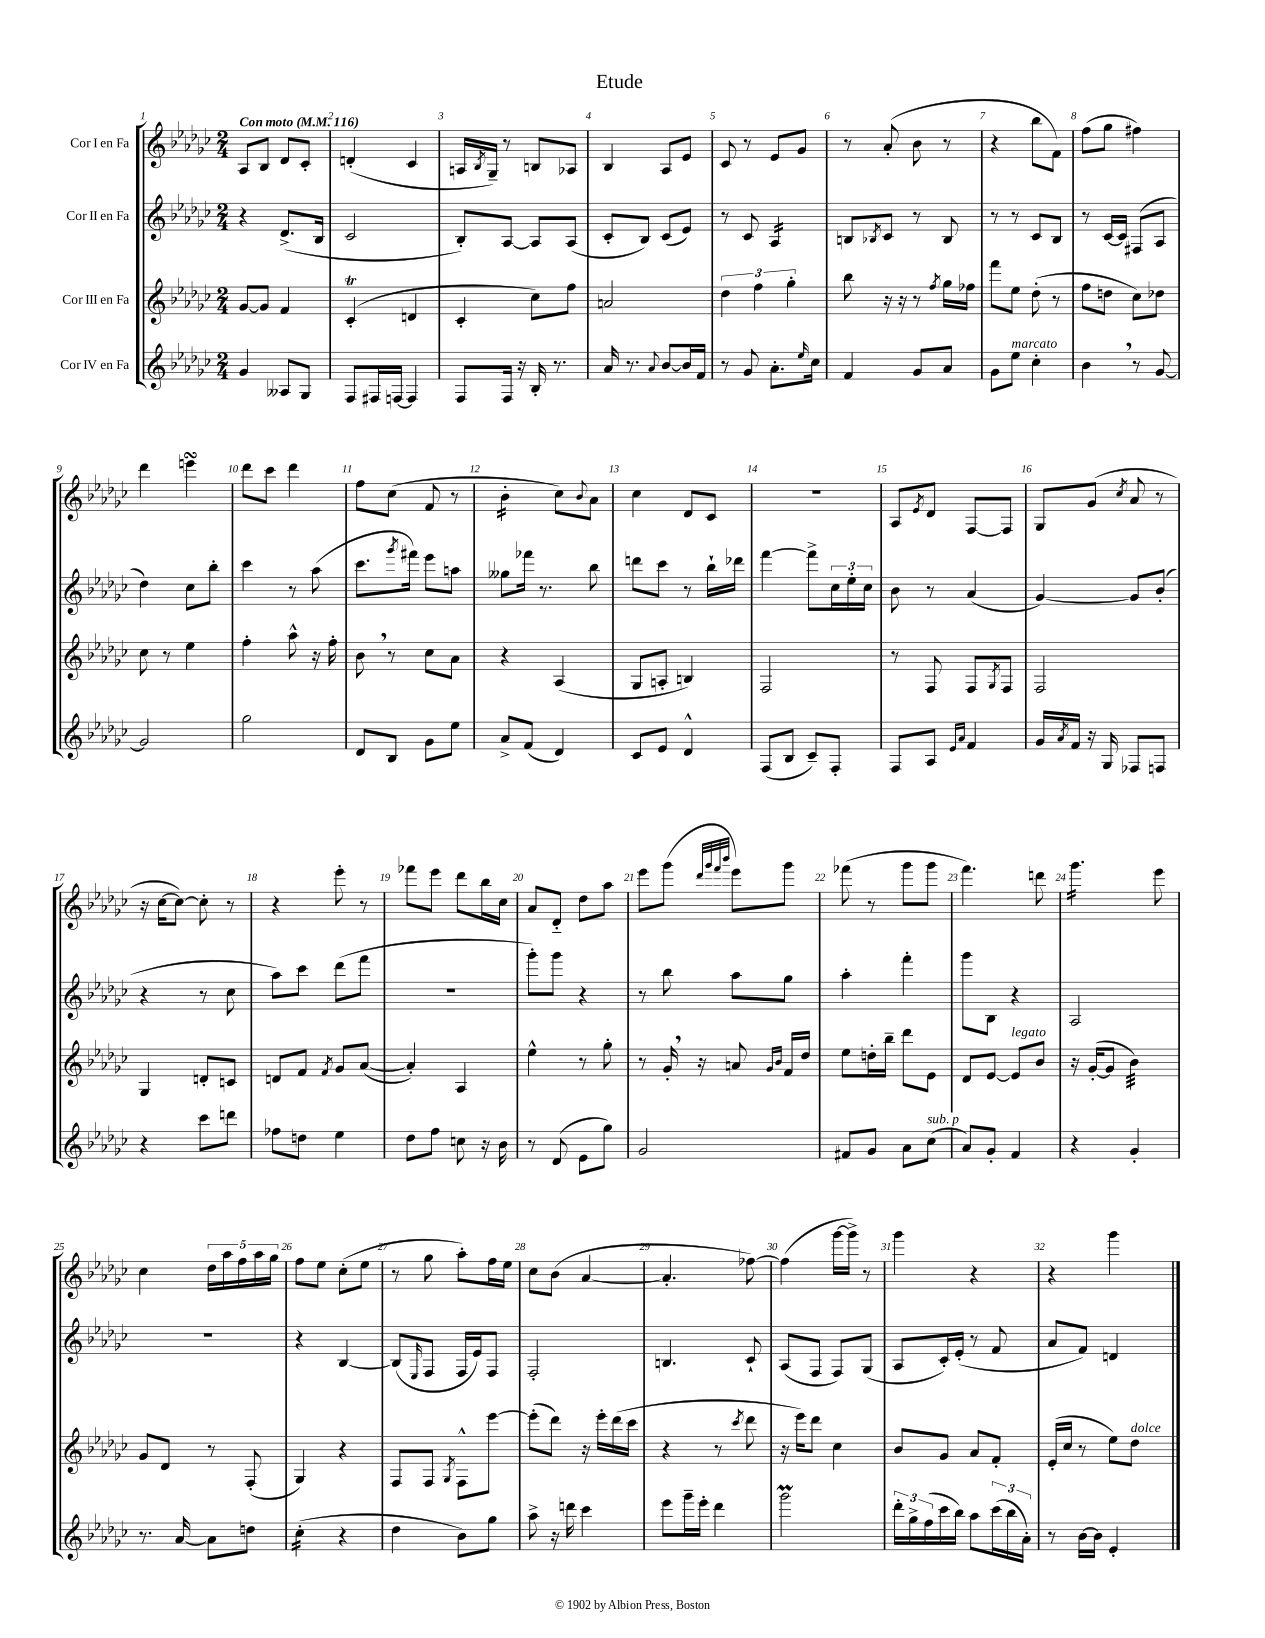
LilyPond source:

\header { title = "Etude" }
<<
\new StaffGroup <<
\new Staff = "s0" \with { instrumentName = "Cor I en Fa" } {
    \clef treble \key ges \major \numericTimeSignature \time 2/4 \tempo "Con moto" 4 = 116
    aes8 bes8 des'8 ces'8-. |
    d'4-.( ces'4 |
    a16 \acciaccatura { bes8 } ges16--) r8 b8 aes8 |
    bes4 aes8 ees'8 |
    ces'8 r8 ees'8 ges'8 |
    r8 aes'8-.( bes'8 r8 |
    r4 bes''8 f'8) |
    f''8( ges''8 fis''4) |
    des'''4 e'''4\turn |
    des'''8 ces'''8 des'''4 |
    f''8 ces''8( f'8 r8 |
    bes'4:16-. ces''8) \appoggiatura { bes'8 } aes'8 |
    ces''4 des'8 ces'8 |
    r2 |
    aes8 \acciaccatura { ees'8 } des'8 f8~ f8 |
    ges8 ges'8( \acciaccatura { ces''8 } aes'8 r8 |
    r16 ces''16~ ces''8~) ces''8-. r8 |
    r4 ees'''8-. r8 |
    fes'''8 ees'''8 des'''8 bes''16 ces''16 |
    aes'8 des'8-_ des''8 aes''8 |
    ees'''8 ges'''8( \grace { des'''32 ges'''32 f'''32 bes'''32 } ees'''8) ges'''8 |
    fes'''8( r8 ges'''8 ges'''8 |
    f'''4.) d'''8 |
    ges'''4.:16 ees'''8 |
    ces''4 \tuplet 5/4 { des''16 aes''16 f''16 aes''16 ges''16 } |
    f''8 ees''8 ces''8-.( ees''8 |
    r8 ges''8 aes''8-.) f''16 ees''16 |
    ces''8 bes'8( aes'4~ |
    aes'4.-. fes''8~) |
    fes''4( ges'''16~ ges'''16->) r8 |
    ges'''4 r4 |
    r4 ges'''4 \bar "|." |
}
\new Staff = "s1" \with { instrumentName = "Cor II en Fa" } {
    \clef treble \key ges \major \numericTimeSignature \time 2/4
    r4 des'8.->( bes16 |
    ces'2 |
    bes8-.) aes8~ aes8 aes8( |
    ces'8-. bes8) ces'8( ees'8) |
    r8 ces'8 aes4:16 |
    b8 \acciaccatura { bes8 } ces'8 r8 bes8 |
    r8 r8 ces'8 bes8 |
    r8 ces'16~ ces'16 fis8( aes8 |
    des''4) ces''8 bes''8-. |
    ces'''4 r8 aes''8( |
    ces'''8. \acciaccatura { ges'''8 } fis'''16) ees'''8 a''8 |
    geses''8 fes'''16 r8. bes''8 |
    d'''8 ces'''8 r8 bes''16-! des'''16 |
    f'''4~ f'''8-> \tuplet 3/2 { ces''16 ees''16-. ces''16 } |
    bes'8 r8 aes'4( |
    ges'4~) ges'8 bes'8-.( |
    r4 r8 ces''8 |
    aes''8) ces'''8 des'''8( f'''8 |
    R2 |
    ges'''8-.) ges'''8 r4 |
    r8 bes''8 aes''8 ges''8 |
    aes''4-. f'''4-. |
    ges'''8 bes8 r4 |
    aes2 |
    r2 |
    r4 bes4~ |
    bes8( \grace { ees16 } f8 f16 ees'16) f8 |
    f2-. |
    b4. ces'8-! |
    aes8( f8 f8) ges8( |
    aes8 ces'16-.) ees'16-.( r8 f'8 |
    aes'8 f'8) d'4 \bar "|." |
}
\new Staff = "s2" \with { instrumentName = "Cor III en Fa" } {
    \clef treble \key ges \major \numericTimeSignature \time 2/4
    ges'8~ ges'8 f'4 |
    ces'4-.\trill( d'4 |
    ces'4-. ces''8) f''8 |
    a'2 |
    \tuplet 3/2 { des''4 f''4 ges''4-. } |
    bes''8 r16 r16 r8 \acciaccatura { f''8 } ges''16 fes''16 |
    f'''8 ees''8 des''8-.( r8 |
    f''8 d''8 ces''8) des''8 |
    ces''8 r8 ees''4 |
    f''4-. aes''8-^ r16 f''16-. |
    bes'8 \breathe r8 ces''8 aes'8 |
    r4 aes4( |
    ges8 a8-. b4) |
    f2 |
    r8 f8 f8 \acciaccatura { ges8 } f8 |
    f2 |
    ges4 d'8-. c'8 |
    d'8 f'8 \acciaccatura { f'8 } ges'8 aes'8~( |
    aes'4-.) aes4 |
    ees''4-^ r8 ges''8-. |
    r8 ges'16-. \breathe r16 a'8 \grace { ges'16 bes'16 } f'16 des''16 |
    ees''8 d''16-. bes''16-- des'''8 ees'8 |
    des'8 ees'8~ ees'8^\markup { \italic "legato" } bes'8 |
    r16 ges'16~-.( ges'8 bes'4:32) |
    ges'8 des'8 r8 f8-.( |
    ges4) r4 |
    f8 f8 \acciaccatura { ges8 } f8-^ ees'''8~ |
    ees'''8-.( des'''8) r16 ees'''16-. des'''16( ces'''16 |
    r4 r8 \acciaccatura { ces'''8 } des'''8 |
    r16 ees'''16) des'''8 ces''4 |
    bes'8 ges'8 aes'8 f'8-. |
    ees'16-.( ces''16 r8 ees''8) des''8^\markup { \italic "dolce" } \bar "|." |
}
\new Staff = "s3" \with { instrumentName = "Cor IV en Fa" } {
    \clef treble \key ges \major \numericTimeSignature \time 2/4
    ges'4 aeses8 ges8 |
    f8 fis16 f16~ f4 |
    f8 f16 r16 bes16-. r8. |
    aes'16 r8. \appoggiatura { aes'8 } bes'8~ bes'16 f'16 |
    r8 ges'8 aes'8.-. \grace { ees''16 } ces''16 |
    f'4 ges'8 aes'8 |
    ges'8 ees''8^\markup { \italic "marcato" } ces''4-. |
    bes'4 \breathe r8 ges'8~ |
    ges'2 |
    ges''2 |
    des'8 bes8 ges'8 ees''8 |
    aes'8-> f'8( des'4) |
    ces'8 ees'8 des'4-^ |
    f8( bes8 ces'8--) f8-. |
    f8 aes8 \grace { ees'16 aes'16 } f'4 |
    ges'16 \acciaccatura { aes'8 } f'16 r16 ges16 fes8 f8 |
    r4 ces'''8 d'''8 |
    fes''8 d''8 ees''4 |
    des''8 f''8 c''8 r16 bes'16 |
    r8 des'8( ees'8 ges''8) |
    ges'2 |
    fis'8 ges'8 aes'8 ces''8^\markup { \italic "sub. p" }( |
    aes'8) ges'8-. f'4 |
    r4 ges'4-. |
    r8. aes'16~ aes'8 d''8 |
    ces''4:16-.( r4 |
    des''4 bes'8) ges''8 |
    aes''8-> r16 d'''16 ces'''4 |
    ees'''8 ges'''16-- ees'''16-. des'''4 |
    ges'''2\prall |
    \tuplet 3/2 { des'''16-. ges''16-> f''16( } ces'''16 bes''16) aes''8 \tuplet 3/2 { ces'''16( bes''16 aes'16-.) } |
    r8 bes'16~ bes'16 ees'4-. \bar "|." |
}
>>
>>
\layout { \context { \Score \override BarNumber.break-visibility = ##(#f #t #t) barNumberVisibility = #all-bar-numbers-visible } }
